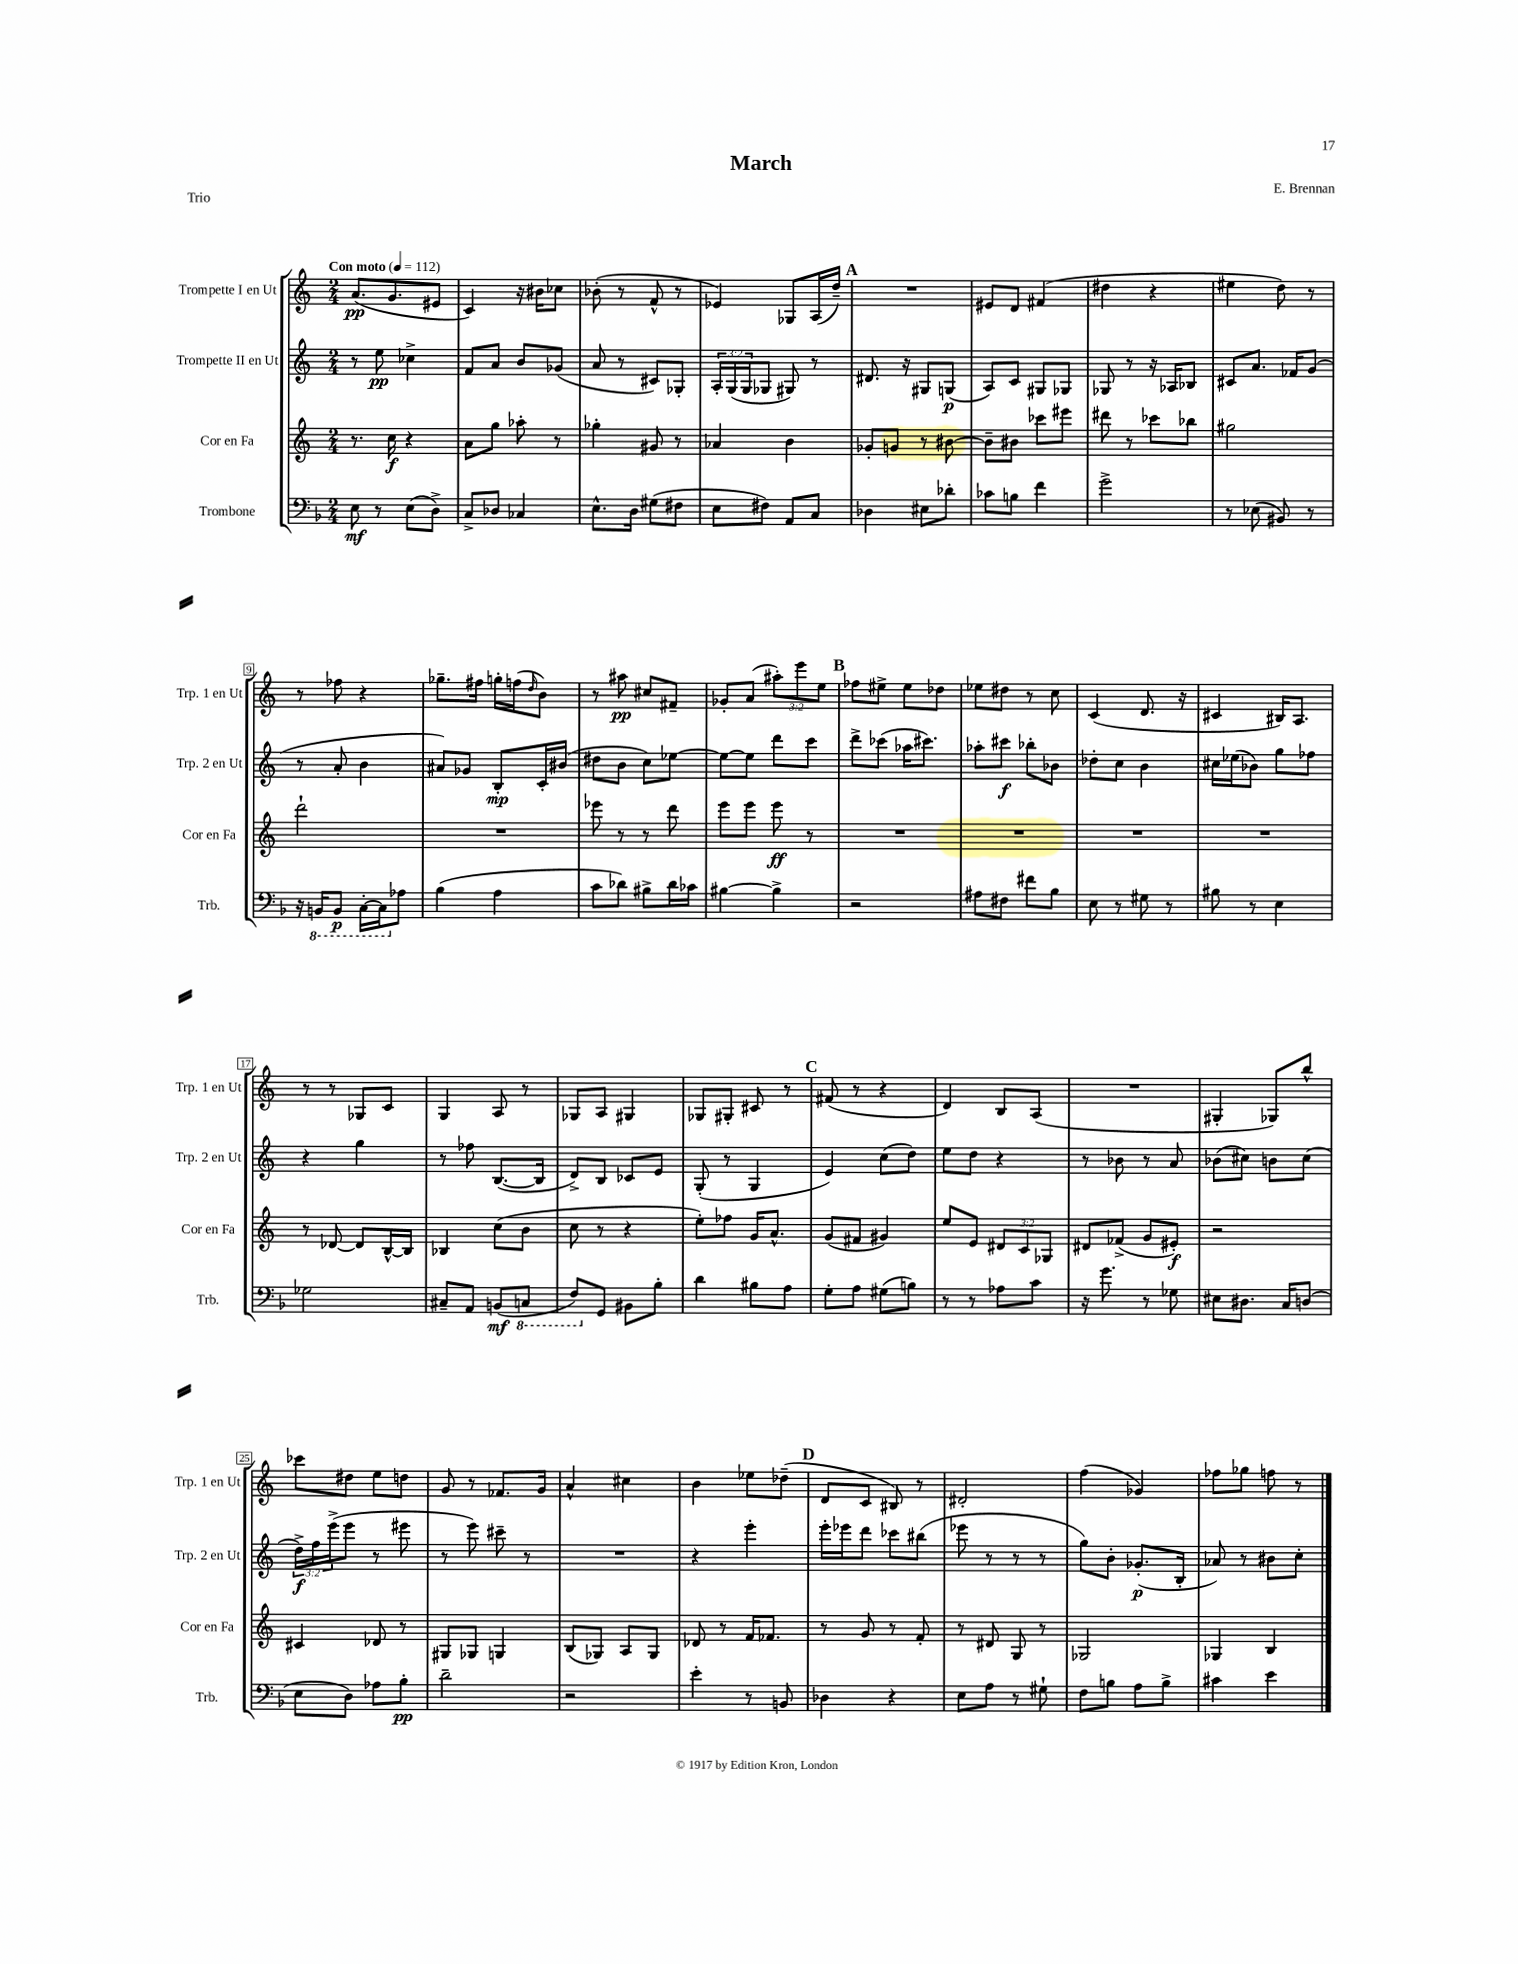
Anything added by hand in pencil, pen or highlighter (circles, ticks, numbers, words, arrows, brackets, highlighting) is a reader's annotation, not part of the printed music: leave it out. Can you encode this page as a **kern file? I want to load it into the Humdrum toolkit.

**kern	**kern	**kern	**kern
*staff4	*staff3	*staff2	*staff1
*clefF4	*clefG2	*clefG2	*clefG2
*k[b-]	*k[]	*k[]	*k[]
*M2/4	*M2/4	*M2/4	*M2/4
*MM112	*MM112	*MM112	*MM112
8E	8.r	8r	(8.a
8r	.	8ee	.
.	16cc	.	8.g
(8E	4r	4cc-^	.
8D^)	.	.	8e#
=	=	=	=
8C^	8a	8f	4c)
8D-	8gg	8a	.
4C-	8aa-'	8b	16r
.	.	.	16b#
.	8r	(8g-	8cc-
=	=	=	=
8.E^^	4gg-'	8a	(8b-'
.	.	8r	8r
16D	.	.	.
(8G#	8g#	8c#)	8f^^
8F#	8r	8G-'	8r
=	=	=	=
8E	4a-	24A'	4e-)
.	.	(24G	.
.	.	24G	.
8F#)	.	8G-	.
8AA	4b	8G#)	8G-
8C	.	8r	(16A
.	.	.	16dd~)
=	=	=	=
4D-	8g-'	8.d#	2r
.	8g	.	.
.	.	16r	.
8E#	8r	8G#	.
8d-'	[8b#	(8G	.
=	=	=	=
8c-	8b#~]	8A)	8e#
8B	8b#	8c	8d
4f	8ccc-	8G#	(4f#
.	8eee#	8G-	.
=	=	=	=
2g^	8ddd#	8G-	4dd#
.	8r	8r	.
.	8ccc-	16r	4r
.	.	16A-	.
.	8bb-	8B-	.
=	=	=	=
8r	2gg#	8c#	4ee#
(8E-	.	8.a	.
8BB#)	.	.	8dd)
.	.	16f-	.
8r	.	(8g	8r
=	=	=	=
16r	2ddd`	8r	8r
16BBB	.	.	.
8BBB	.	8a'	8ff-
[16CC'	.	4b	4r
16CC]	.	.	.
8A-	.	.	.
=	=	=	=
(4B-	2r	8a#)	8.gg-~
.	.	8g-	.
.	.	.	16ff#
4A	.	8B'	16gg'
.	.	.	(16ff
.	.	.	16qqdd
.	.	16c'	8b)
.	.	(16b#	.
=	=	=	=
8c	8eee-	8dd#	8r
8d-)	8r	8b	8aa#
8B#^	8r	8cc)	8cc#
16d-	8ddd	[8ee-	8f#~
16c-	.	.	.
=	=	=	=
[4B#	8eee	8ee-_	8g-'
.	8eee	8ee-]	(8a
4B#^]	8eee	8ddd	12aa#')
.	.	.	12eee
.	8r	8ccc	.
.	.	.	12ee
=	=	=	=
2r	2r	8ddd^	8ff-
.	.	(8ccc-	8ee#^
.	.	16aa-	8ee#
.	.	8.ccc#)	.
.	.	.	8dd-
=	=	=	=
8A#	2r	8aa-'	8ee-
8F#	.	8ccc#	8dd#
8f#	.	8bb-'	8r
8B-	.	8b-	8cc
=	=	=	=
8E	2r	8dd-'	(4c
8r	.	8cc	.
8G#	.	4b	8.d
8r	.	.	.
.	.	.	16r
=	=	=	=
8B#	2r	16cc#	4c#
.	.	(16ee-	.
8r	.	8b-)	.
4E	.	8gg	16B#)
.	.	.	8.A
.	.	8ff-	.
=	=	=	=
2G-	8r	4r	8r
.	[8d-	.	8r
.	8d-]	4gg	8G-
.	[16B^^	.	8c
.	16B]	.	.
=	=	=	=
8C#~	4B-	8r	4G
8AA	.	8ff-	.
(8BB	(8cc	([8.B	8A
8CC	8b	.	8r
.	.	16B]	.
=	=	=	=
8FF)	8cc	8d^)	8G-
8GG	8r	8B	8A
8BB#	4r	8c-	4G#
8B-'	.	8e	.
=	=	=	=
4d	8ee')	(8G'	8G-
.	8ff-	8r	8G#'
8B#	16g	4G	8c#
.	8.a^^	.	.
8A	.	.	8r
=	=	=	=
8G'	(8g	4e)	(8f#
8A	8f#	.	8r
(8G#	4g#)	(8cc	4r
8B)	.	8dd)	.
=	=	=	=
8r	8ee	8ee	4d)
8r	8e	8dd	.
8A-	12d#	4r	8B
.	12c	.	.
8c	.	.	(8A
.	12G-	.	.
=	=	=	=
16r	8d#	8r	2r
8.g	.	.	.
.	(8f-^	8b-	.
8r	8g	8r	.
8G-	8e#')	8a	.
=	=	=	=
8E#	2r	(8b-	4G#'
8.D#	.	8cc#)	.
.	.	8b	8G-)
16C	.	.	.
(8D	.	(8cc#	8bb^^
=	=	=	=
8E	4c#	24dd^)	8ccc-
.	.	24ff	.
.	.	(24eee^	.
8D)	.	8eee	8dd#
8A-	8d-	8r	8ee
8B-'	8r	8eee#	8dd
=	=	=	=
2d~	8G#	8r	8g
.	8G-	8eee)	8r
.	4G	8ccc#~	8.f-
.	.	8r	.
.	.	.	16g
=	=	=	=
2r	(8B	2r	4a^^
.	8G-)	.	.
.	8A	.	4cc#
.	8G-	.	.
=	=	=	=
4e'	8d-	4r	4b
.	8r	.	.
8r	16f	4eee'	8ee-
.	8.f-	.	.
8BB	.	.	(8dd-~
=	=	=	=
4D-	8r	16eee'	8d
.	.	16eee-	.
.	8g	8ddd	8c
4r	8r	8ccc-	8B#)
.	8f'	(8bb#	8r
=	=	=	=
8E	8r	8eee-	2d#'
8A	8d#	8r	.
8r	8G	8r	.
8G#`	8r	8r	.
=	=	=	=
8F	2G-	8gg)	(4ff
8B	.	8b'	.
8A	.	(8.g-'	4g-)
8B^	.	.	.
.	.	16B'	.
=	=	=	=
4c#	4G-	8a-)	8ff-
.	.	8r	8gg-
4e	4B	8b#	8ff
.	.	8cc'	8r
==	==	==	==
*-	*-	*-	*-
